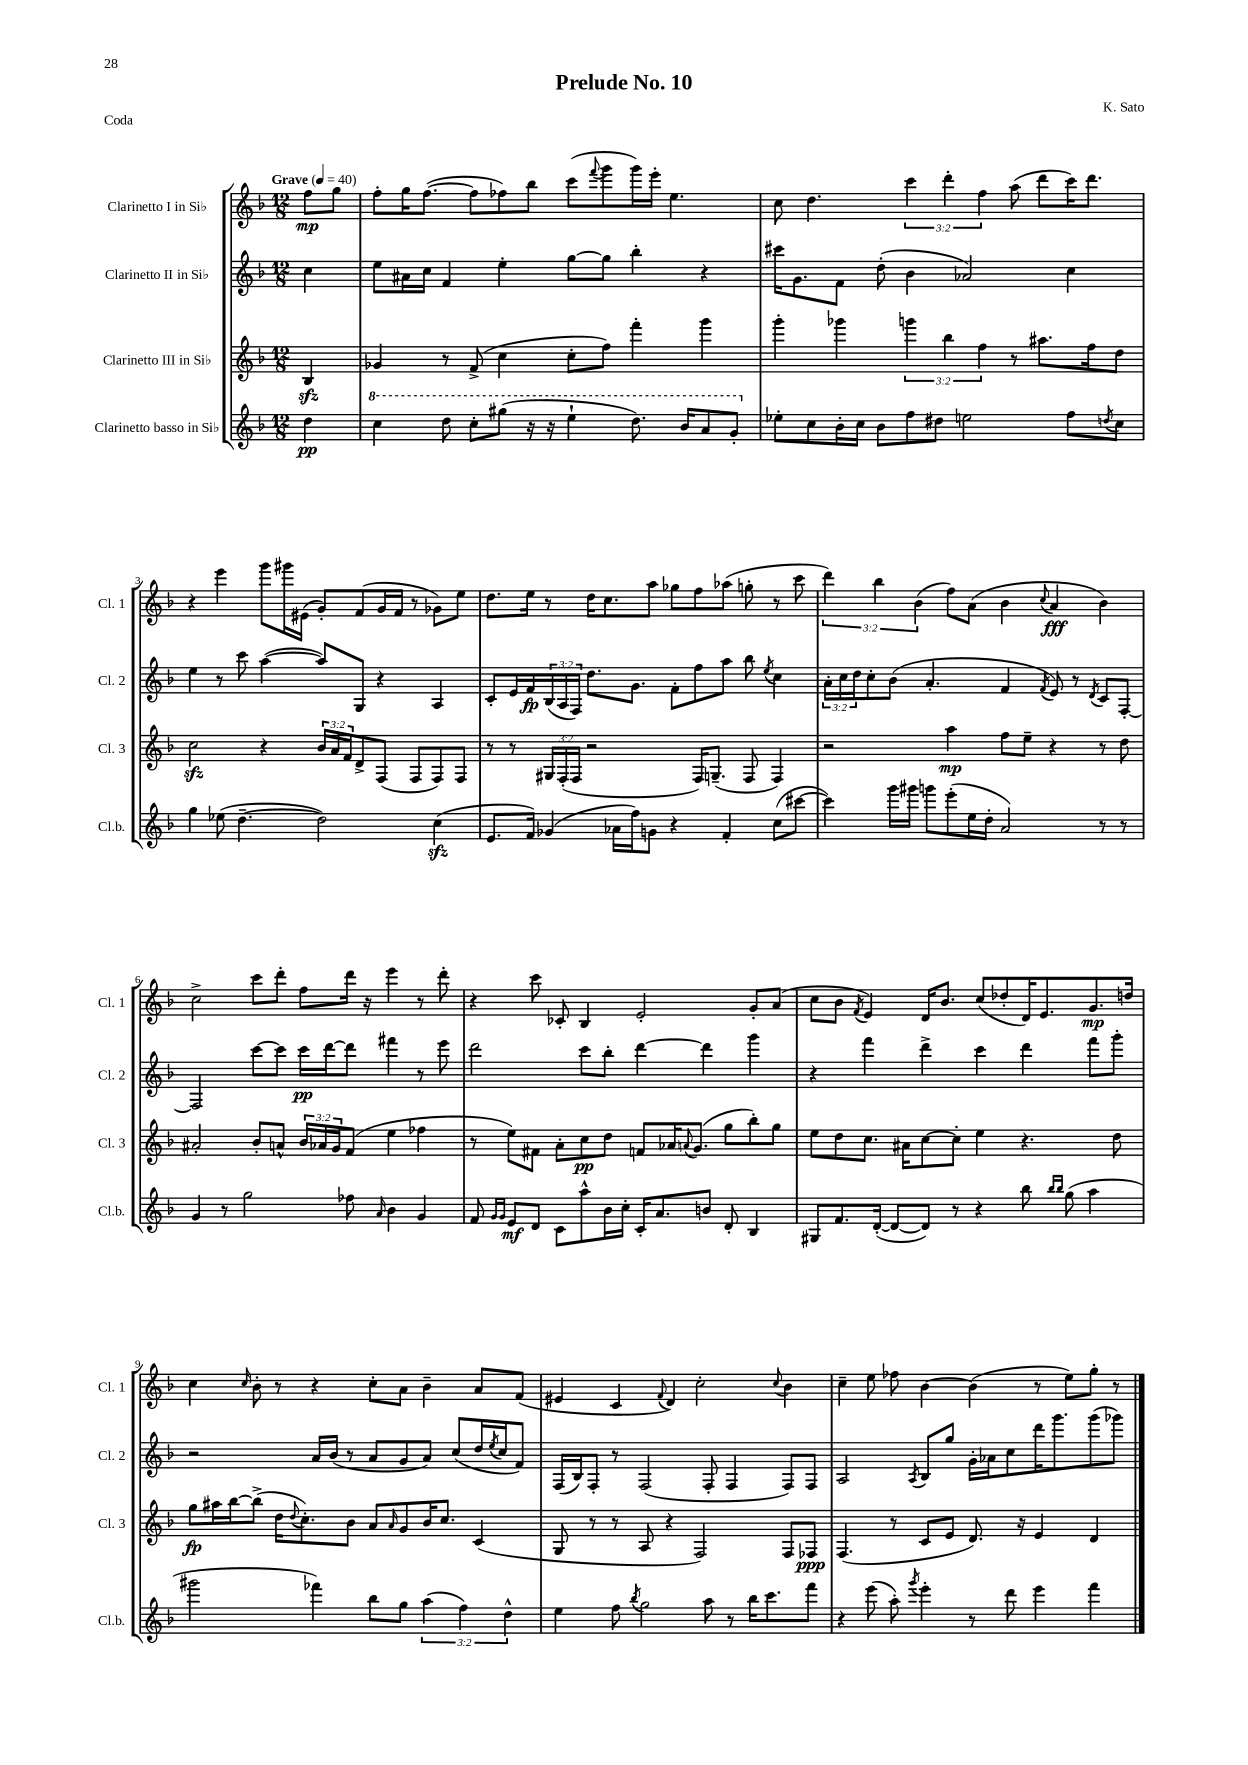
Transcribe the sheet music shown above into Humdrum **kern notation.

**kern	**kern	**kern	**kern
*staff4	*staff3	*staff2	*staff1
*clefG2	*clefG2	*clefG2	*clefG2
*k[b-]	*k[b-]	*k[b-]	*k[b-]
*M12/8	*M12/8	*M12/8	*M12/8
*MM40	*MM40	*MM40	*MM40
4dd\	4B-/	4cc\	8ff\L
.	.	.	8gg\J
=	=	=	=
4ccc\	4g-/	8ee\L	8ff'\L
.	.	16a#\L	16gg\K
.	.	16cc\JJ	([8.ff\J
8ddd\	8r	4f/	.
8ccc'\L	(8f^/	.	8ff\]L
(8ggg#\J	4cc\	4ee'\	8ff-\)
16r	.	.	8bb-\J
16r	.	.	.
4eee`\	8cc'\L	[8gg\L	(8ccc\L
.	.	.	8qqfff/
.	8ff\J)	8gg\]J	8ggg\
8.ddd\)	4fff'\	4bb-'\	16ggg\L)
.	.	.	16eee'\JJ
.	.	.	4.ee\
16bb-/LK	.	.	.
8aa/	4ggg\	4r	.
8gg'/J	.	.	.
=	=	=	=
8ee-'\L	4ggg'\	16ccc#\LK	8cc\
.	.	8.g\	.
8cc\	.	.	4.dd\
16b-'\L	4ggg-\	8f\J	.
16cc\JJ	.	.	.
8b-\L	.	(8dd'\	.
8ff\	6ggg\	4b-\	6ccc\
8dd#\J	.	.	.
.	6bb-\	.	6ddd'\
2ee\	.	2a-/)	.
.	6ff\	.	6ff\
.	8r	.	(8aa\
.	8.aa#\L	.	8ddd\L
8ff\L	.	4cc\	16ccc\K)
.	16ff\k	.	8.ddd\J
8qdd/	.	.	.
8cc\J	8dd\J	.	.
=	=	=	=
4gg\	2cc\	4ee\	4r
(8ee-\	.	8r	4eee\
[4.dd~\	.	8ccc\	.
.	4r	([4aa\	8ggg\L
.	.	.	16ggg#\L
.	.	.	(16e#\JJ
2dd\])	24b-/LL	8aa/]L)	8g'/L)
.	24a/	.	.
.	24f/J	.	.
.	8d^/	8G/J	(8f/
.	(8F/J	4r	16g/L
.	.	.	16f/JJ
.	8F/L	.	8r
(4cc\	8F/)	4A/	8g-\L)
.	8F/J	.	8ee\J
=	=	=	=
8.e/L	8r	8c'/L	8.dd\L
.	8r	16e/L	.
16f/Jk)	.	16f/	16ee\Jk
(4g-/	24G#/LL	(24B-/	8r
.	(24F'/	24A/	.
.	24F/JJ	24F/JJ)	.
.	2r	8.dd\L	16dd\LK
.	.	.	8.cc\
16a-\LL	.	.	.
16ff\J)	.	8.g\J	.
8g\J	.	.	8aa\J
4r	.	8f'\L	8gg-\L
.	16F/LK)	8ff\	8ff\
.	(8.G~/J	.	.
4f'/	.	8aa\J	(8aa-\J
.	8F/	8bb-\	8gg'\
.	.	8qee/	.
(8cc\L	4F/)	4cc\	8r
[8ccc#\J	.	.	8ccc\
=	=	=	=
4ccc#\])	2r	24a'\LL	6ddd\)
.	.	24cc\	.
.	.	24dd\J	.
.	.	8cc'\	.
.	.	.	6bb-\
16ggg\LL	.	(8b-\J	.
16ggg#\JJ	.	.	.
.	.	.	(6b-\
8ggg\L	.	4.a'/	.
(8eee'\	4aa\	.	8ff\L)
16ee\L	.	.	(8a\J
16dd'\JJ	.	.	.
2a/)	8ff\L	4f/	4b-\
.	8ee~\J	.	.
.	.	8qf/	8qqcc/
.	4r	8e/)	4a/
.	.	8r	.
.	.	8qd/	.
8r	8r	8c/L	4b-\)
8r	8dd\	[8F'/J	.
=	=	=	=
4g/	2a#'/	2F/]	2cc^\
8r	.	.	.
2gg\	.	.	.
.	8b-'/L	[8ccc\L	8ccc\L
.	8a^^/J	8ccc\]J	8ddd'\J
.	24b-/LL	16ccc\LL	8ff\L
.	24a-/	.	.
.	.	[16ddd\J	.
.	24g/J	.	.
8ff-\	(8f/J	8ddd\]J	16ddd\Jk
.	.	.	16r
16qqa/	.	.	.
4b-\	4ee\	4fff#\	4eee\
4g/	4ff-\	8r	8r
.	.	8eee\	8ddd'\
=	=	=	=
8f/	8r	2ddd\	4r
16qqg/LL	.	.	.
16qqg/JJ	.	.	.
8e/L	8ee\L)	.	.
8d/J	8f#\J	.	8ccc\
8c\L	8a'\L	.	8c-'/
8aa^^\	8cc\	8ccc\L	4B-/
16b-\L	8dd\J	8bb-'\J	.
16cc'\JJ	.	.	.
16c'/LK	8f/L	[4ddd\	2e'/
8.a/	.	.	.
.	16a-/K	.	.
.	8qqa/	.	.
.	(8.g/J	.	.
8b/J	.	4ddd\]	.
8d'/	8gg\L	.	.
4B-/	8bb-'\)	4ggg\	8g'/L
.	8gg\J	.	(8a/J
=	=	=	=
8G#/L	8ee\L	4r	8cc\L
8.f/	8dd\	.	8b-\J
.	.	.	8qf/
.	8.cc\J	4fff\	4e/)
([16d'/Jk	.	.	.
8d/_L	.	.	.
.	16a#\LK	.	.
8d/]J)	[8cc\	4ddd^\	16d/LK
.	.	.	8.b-/J
8r	8cc'\]J	.	.
4r	4ee\	4ccc\	(8cc/L
.	.	.	8dd-'/
8bb-\	4.r	4ddd\	16d/K)
.	.	.	8.e/
16qqbb-/LL	.	.	.
16qqbb-/JJ	.	.	.
(8gg\	.	.	.
4aa\	.	8fff\L	8.g/
.	8dd\	8ggg'\J	.
.	.	.	16dd/Jk
=	=	=	=
2ggg#\	8gg\L	2r	4cc\
.	16aa#\L	.	.
.	[16bb-\J	.	.
.	.	.	16qqcc/
.	(8bb-^\]J	.	8b-'\
.	16dd\LK	.	8r
.	8qqdd/	.	.
.	8.cc'\)	.	.
4fff-\)	.	16a/LL	4r
.	.	(16b-/JJ	.
.	8b-\J	8r	.
8bb-\L	8a/L	8a/L	8cc'\L
.	16qqa/	.	.
8gg\J	8g/	8g/	8a\J
(6aa\	16b-/K	8a/J)	4b-~\
.	8.cc/J	.	.
.	.	(8cc/L	.
6ff\)	.	.	.
.	(4c/	16dd/L	8a/L
.	.	8qee/	.
.	.	16cc/J	.
6dd^^\	.	.	.
.	.	8f/J)	(8f/J
=	=	=	=
4ee\	8G/	(16F/LL	4e#/
.	.	16B-/J)	.
.	8r	8F'/J	.
8ff\	8r	8r	4c/
8qbb-/	.	.	.
2gg\	8A/	(2F/	.
.	.	.	8qqf/
.	4r	.	4d/)
.	2F/)	.	2cc'\
8aa\	.	8F'/	.
8r	.	4F/	.
16bb-\LK	.	.	.
8.ccc\	.	.	.
.	.	.	8qqcc/
.	8F/L	8F/L)	4b-\
8fff\J	8F-/J	8F/J	.
=	=	=	=
4r	(4.F/	2A/	4cc~\
(8eee\	.	.	8ee\
8aa'\)	8r	.	8ff-\
8qggg/	.	8qA/	.
4eee'\	8c/L	8B-/L	[4b-\
.	8e/J	8gg/J	.
8r	8.d/)	16g'\LL	(4b-\]
.	.	16a-\J	.
8ddd\	.	8cc\	.
.	16r	.	.
4eee\	4e/	16ddd\K	8r
.	.	8.ggg\	.
.	.	.	8ee\L)
4fff\	4d/	(8ggg\	8gg'\J
.	.	8ggg-\J)	8r
==	==	==	==
*-	*-	*-	*-
